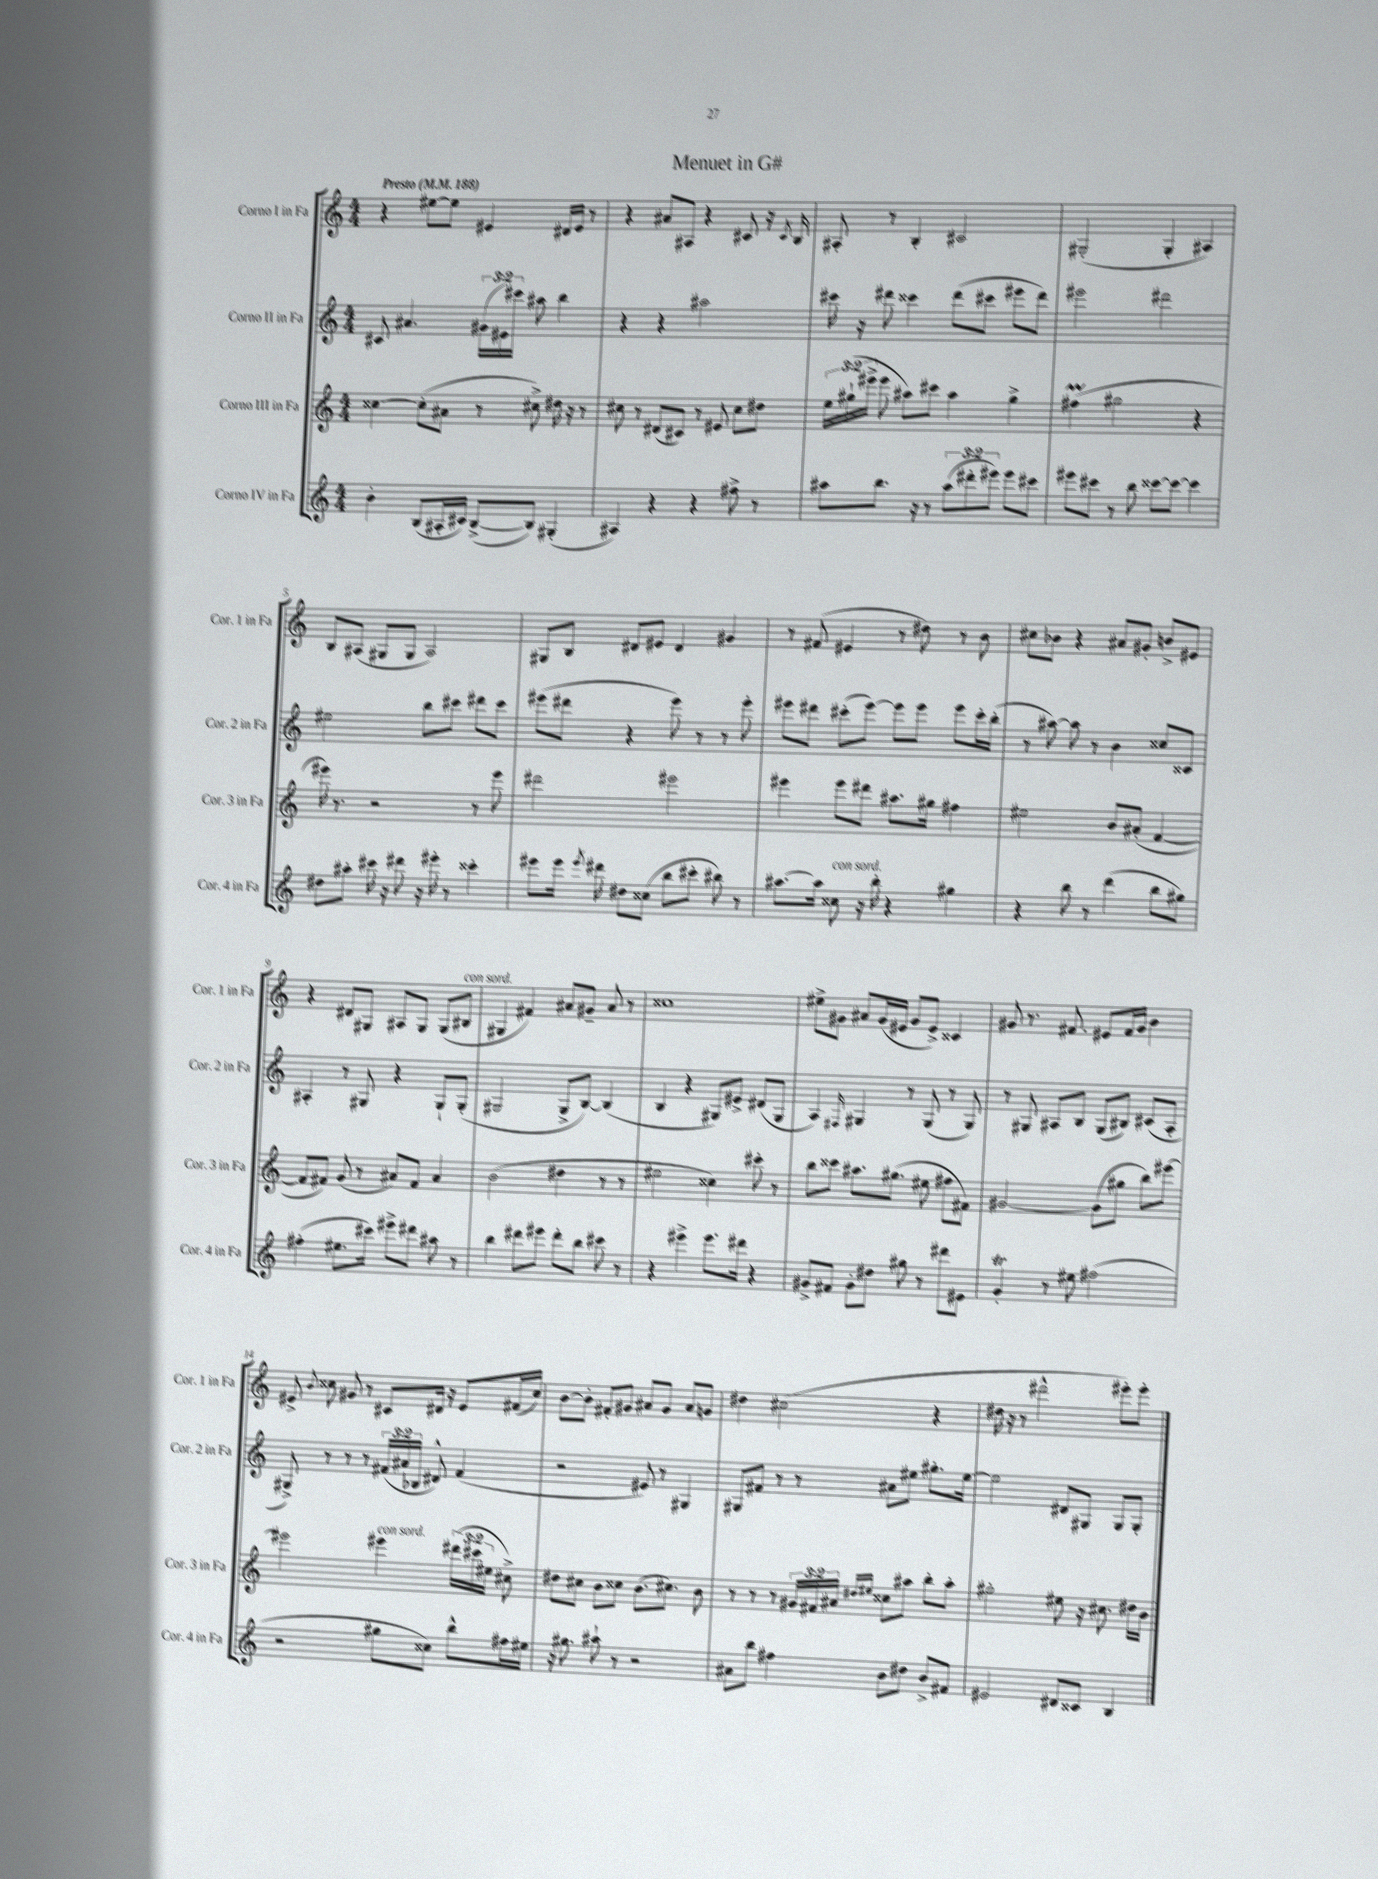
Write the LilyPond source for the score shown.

\header { title = "Menuet in G#" }
<<
\new StaffGroup <<
\new Staff = "s0" \with { instrumentName = "Corno I in Fa" shortInstrumentName = "Cor. 1 in Fa" } {
    \clef treble \key c \major \numericTimeSignature \time 4/4 \tempo "Presto" 4 = 188
    \autoBeamOff r4 eis''8[~ eis''8] eis'4 dis'16[ eis'16] r8 |
    r4 ais'8[ ais8] r4 cis'8 r16 \acciaccatura { cis'8 } b16 |
    ais8-. r8 b4-. cis'2 |
    gis2-.( gis4-. ais4) |
    b8[ ais8]( gis8[ gis8] ais2) |
    gis8[ b8] dis'8[ eis'8] dis'4 gis'4 |
    r8 fis'8( eis'4 r8 dis''8) r8 b'8 |
    cis''8[ bes'8] r4 ais'8[ gis'8]-. b'8[-> eis'8] |
    r4 dis'8[ gis8] ais8[ gis8] gis8[( bis8]^\markup { \italic "con sord." } |
    gis4 fis'4) ais'8[ gis'8]-- ais'8 r8 |
    cisis''1 |
    eis''8[-> gis'8] ais'8[ gis'16( eis'16] gis'8[ eis'8]->) cisis'4 |
    gis'8 r8. fis'8. eis'8[ fis'16 gis'16] b'4 |
    eis'8-> \appoggiatura { b'8 } cisis''8 gis'8 r8 cis'8[ dis'16] r16 eis'8[ fis'16( cisis''16]) |
    b'8[~ b'8]-. fis'8[-. gis'8] ais'8[ gis'8] ais'8[ g'8] |
    dis''4 cis''2( r4 |
    dis''16 r16 r8 dis'''2-^ eis'''8[-.) eis'''8]-. \bar "|." |
}
\new Staff = "s1" \with { instrumentName = "Corno II in Fa" shortInstrumentName = "Cor. 2 in Fa" } {
    \clef treble \key c \major \numericTimeSignature \time 4/4 \override Staff.TupletNumber.text = #tuplet-number::calc-fraction-text
    \autoBeamOff cis'8 ais'4. \tuplet 3/2 { gis'16[( eis'16) cis'''16] } ais''8 b''4 |
    r4 r4 ais''2 |
    cis'''16 r16 dis'''8 cisis'''4 dis'''8[( cis'''8] eis'''8[ dis'''8]) |
    eis'''2 dis'''2 |
    eis''2 b''8[ cis'''8] dis'''8[ cis'''8] |
    eis'''8[( dis'''8] r4 eis'''8) r8 r8 eis'''8-. |
    eis'''8[ dis'''8] cis'''8[-.( eis'''8]~) eis'''8[ eis'''8] eis'''8[ cis'''16-. b''16]-.( |
    r8 ais''8~) ais''8 r8 b'4 cisis''8[ cisis'8] |
    ais4-. r8 gis8 r4 gis8[-! gis8]-.( |
    gis2 gis8[-> b8]~) b4( |
    b4 r4 gis8[) eis'8]-> dis'8[( gis8] |
    a4) \grace { fis16 } gis4 r8 gis8( r8 gis8) |
    r8 gis8 ais8[ b8] gis8[( bis8]) cis'8[( ais8]-. |
    gis8->) r8 r8 r8 \tuplet 3/2 { fis'16[( ais'16 bes16] } dis'8-^) fis'4( |
    r2 eis'8) r8 gis4 |
    gis8[ fis'8] r8 r8 ais'8[ eis''8] gis''8.[-. eis''16]~ |
    eis''2 dis'8[ gis8] gis8[ gis8]-. \bar "|." |
}
\new Staff = "s2" \with { instrumentName = "Corno III in Fa" shortInstrumentName = "Cor. 3 in Fa" } {
    \clef treble \key c \major \numericTimeSignature \time 4/4 \override Staff.TupletNumber.text = #tuplet-number::calc-fraction-text
    \autoBeamOff cisis''4~ cisis''8[-.( ais'8] r8 cis''8->) dis''16 r16 r8 |
    cis''8 r8 dis'8[( cis'8]) r8 eis'8 cis''8[ dis''8] |
    \tuplet 3/2 { e''16[ gis''16-!( eis'''16]-> } eis'''8 ais''8[) cis'''8] ais''4 gis''4-> |
    fis''4\prall( gis''2 r4 |
    eis'''16) r8. r2 r8 eis'''8 |
    dis'''2 eis'''2 |
    eis'''4 eis'''8[ dis'''8] ais''8.[ gis''16] fis''4 |
    eis''2 b'8[ ais'8]-.( f'4~ |
    f'8[ fis'8]) g'8( r8 ais'8[) fis'8] ais'4 |
    b'2( dis''4 r8 r8 |
    eis''2 cisis''4) cis'''8-. r8 |
    b''8[ cisis'''8] ais''8.[ gis''8.]( eis''8 fis''8[ fis'8]) |
    gis'2~ gis'8[( gis''8] b''8[) eis'''8]~ |
    eis'''2 eis'''4^\markup { \italic "con sord." } \tuplet 3/2 { dis'''16[( cis'''16 eis''16] } cis''8->) |
    dis''8[ cis''8] b'8[ cisis''8] b'8.[( cis''8.]) b'8 |
    r8 r8 r8 \tuplet 3/2 { gis'16[ fis'16 ais'16] } \grace { dis''16[ eis''16] } cisis''8[ ais''8] b''8[-. ais''8]-. |
    gis''2-. eis''8 r16 cis''8. dis''16[ b'16] \bar "|." |
}
\new Staff = "s3" \with { instrumentName = "Corno IV in Fa" shortInstrumentName = "Cor. 4 in Fa" } {
    \clef treble \key c \major \numericTimeSignature \time 4/4 \override Staff.TupletNumber.text = #tuplet-number::calc-fraction-text
    \autoBeamOff b'4-. b8[( ais16-. cis'16]) b8[~->( b8]) gis4-.( |
    ais4) r4 r4 fis''8-> r8 |
    ais''8[ b''8.] r16 r8 \tuplet 3/2 { ais''8[( dis'''8-. eis'''8]) } eis'''8[ cis'''8] |
    eis'''8[ cis'''8] r8 b''8 cisis'''8[~ cisis'''8]~ cisis'''4 |
    dis''8[ ais''8]-. cis'''16 r16 dis'''8 r16 eis'''16-. r8 cisis'''4-. |
    eis'''8[ eis'''16] \acciaccatura { eis'''8 } dis'''16 dis''8[ cisis''8]( b''8[ cis'''8]-. bis''8) r8 |
    ais''8.[~ ais''16] cisis''8^\markup { \italic "con sord." } r16 b''16-. r4 gis''4 |
    r4 b''8 r8 d'''4( b''8[ gis''8]) |
    fis''4-.( eis''8.[ cis'''16]) eis'''8[-> dis'''8] ais''8 r8 |
    b''4 dis'''8[ eis'''8] dis'''8[-. b''8] cis'''8 r8 |
    r4 eis'''4-> eis'''8.[ dis'''16] r4 |
    gis'8[-> fis'8] gis'8[-. dis''8] gis''8 r8 dis'''8[ eis'8] |
    g'4-.\trill r8 eis''8 fis''2( |
    r2 gis''8[ cisis''8]) b''8[-^ fis''16 eis''16] |
    r16 gis''8. ais''8-! r8 r2 |
    ais'8[ b''8] fis''4 b'8[ dis''8] b'8[-> fis'8] |
    eis'2 dis'8[ cisis'8] b4 \bar "|." |
}
>>
>>
